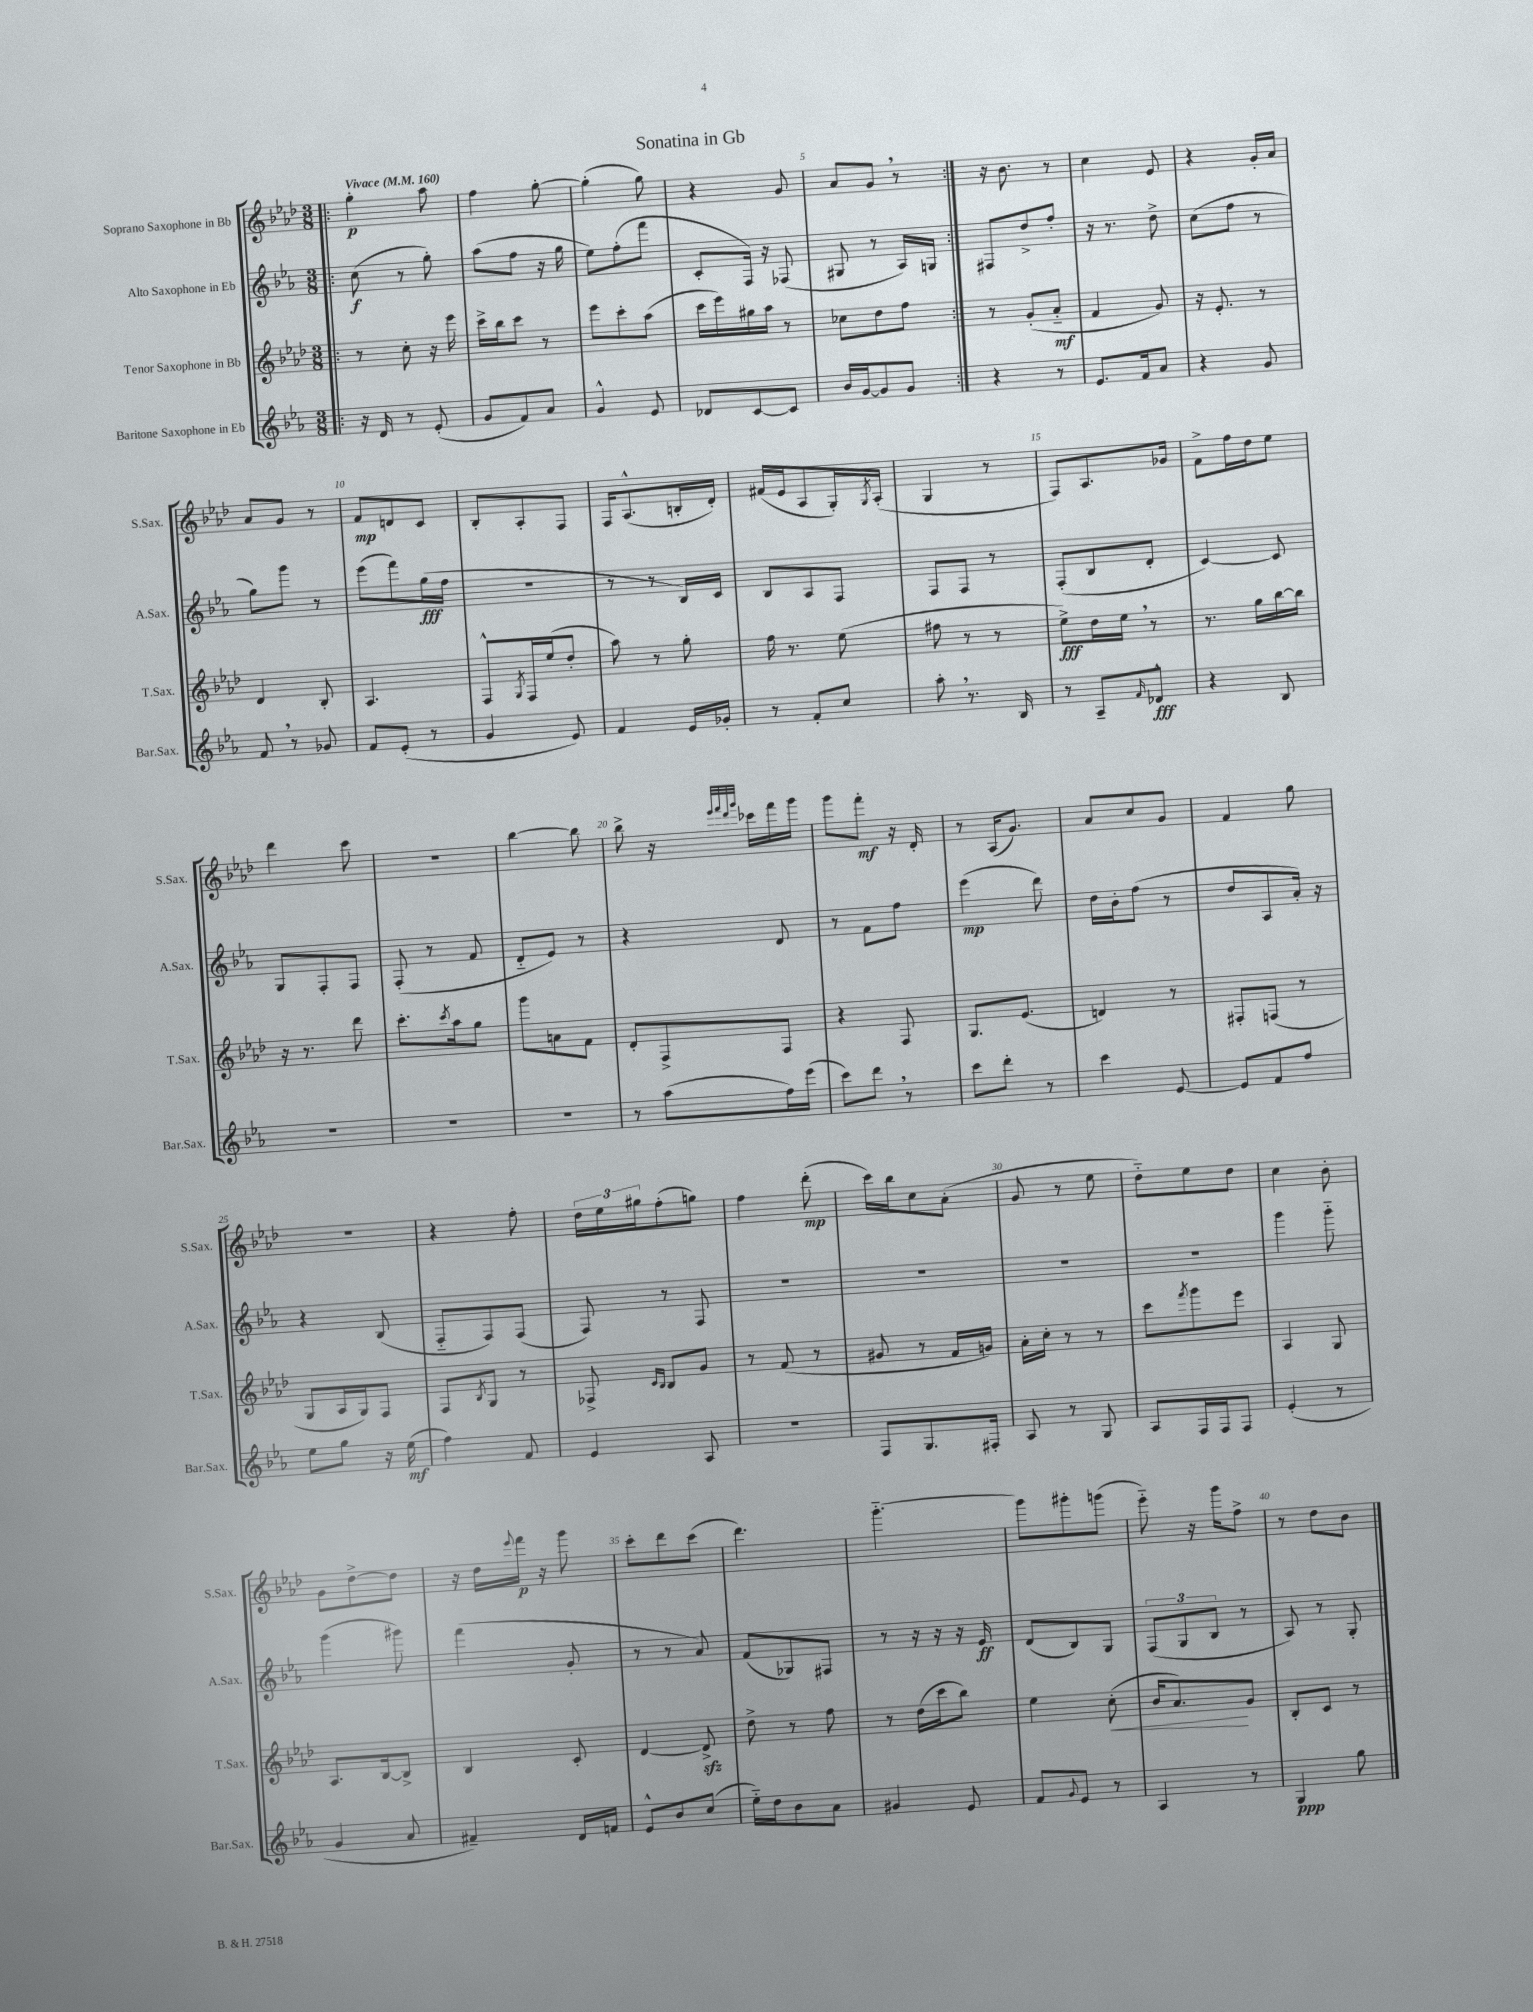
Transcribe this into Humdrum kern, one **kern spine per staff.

**kern	**dynam	**kern	**dynam	**kern	**dynam	**kern	**dynam
*part4	*part4	*part3	*part3	*part2	*part2	*part1	*part1
*staff4	*staff4	*staff3	*staff3	*staff2	*staff2	*staff1	*staff1
*I"Baritone Saxophone in Eb	*	*I"Tenor Saxophone in Bb	*	*I"Alto Saxophone in Eb	*	*I"Soprano Saxophone in Bb	*
*I'Bar.Sax.	*	*I'T.Sax.	*	*I'A.Sax.	*	*I'S.Sax.	*
*clefG2	*	*clefG2	*	*clefG2	*	*clefG2	*
*k[b-e-a-]	*	*k[b-e-a-d-]	*	*k[b-e-a-]	*	*k[b-e-a-d-]	*
*M3/8	*	*M3/8	*	*M3/8	*	*M3/8	*
*MM160	*	*MM160	*	*MM160	*	*MM160	*
=1!|:	=1!|:	=1!|:	=1!|:	=1!|:	=1!|:	=1!|:	=1!|:
!	!	!	!	!	!	!LO:TX:a:B:t=Vivace	!
16r	.	8r	.	(8cc\	f	4gg'\	p
16d/	.	.	.	.	.	.	.
8r	.	8cc'\	.	8r	.	.	.
(8e-'/	.	16r	.	8gg'\)	.	8aa-\	.
.	.	16eee-\	.	.	.	.	.
=2	=2	=2	=2	=2	=2	=2	=2
8g/L	.	16ccc^\LL	.	(8aa-\L	.	4ff\	.
.	.	16bb-\J	.	.	.	.	.
8f/)	.	8ccc\J	.	8ff\J	.	.	.
8a-/J	.	8r	.	16r	.	[8gg'\	.
.	.	.	.	16gg\	.	.	.
=3	=3	=3	=3	=3	=3	=3	=3
4g^^/	.	8eee-\L	.	8ee-\L)	.	(4gg'\]	.
.	.	8ccc'\	.	(8ff'\	.	.	.
8e-/	.	(8aa-\J	.	8fff\J	.	8gg\)	.
=4	=4	=4	=4	=4	=4	=4	=4
8d-X/L	.	16ccc\LL	.	8c'/L	.	4r	.
.	.	16eee-\)	.	.	.	.	.
[8c/	.	16gg#X\	.	16F/Jk)	.	.	.
.	.	16aa-\JJ	.	16r	.	.	.
8c/J]	.	8r	.	(8F-X/	.	8g/	.
=5	=5	=5	=5	=5	=5	=5	=5
16b-/LL	.	8cc-X\L	.	8G#X/	.	8a-/L	.
[16g/J	.	.	.	.	.	.	.
8g/]	.	8dd-\	.	8r	.	8g,/J	.
8g/J	.	8ff\J	.	16A-/LL)	.	8r	.
.	.	.	.	16Gn/JJ	.	.	.
=6:|!	=6:|!	=6:|!	=6:|!	=6:|!	=6:|!	=6:|!	=6:|!
4r	.	8r	.	8F#X/L	.	16r	.
.	.	.	.	.	.	8.b-\	.
.	.	(8g'/L	.	8dd^/	.	.	.
8r	.	8a-/J	mf	8ff'/J	.	8r	.
=7	=7	=7	=7	=7	=7	=7	=7
8.e-/L	.	4f/	.	16r	.	4cc\	.
.	.	.	.	8.r	.	.	.
16f/k	.	.	.	.	.	.	.
8a-/J	.	8g/)	.	8dd^\	.	8e-/	.
=8	=8	=8	=8	=8	=8	=8	=8
4r	.	16r	.	(8cc\L	.	4r	.
.	.	8.e-'/	.	.	.	.	.
.	.	.	.	8ff\J	.	.	.
8g/	.	8r	.	8r	.	16g'/LL	.
.	.	.	.	.	.	16a-/JJ	.
!!LO:LB:g=z
=9	=9	=9	=9	=9	=9	=9	=9
8f,/	.	4d-/	.	8gg\L)	.	8a-/L	.
8r	.	.	.	8ggg\J	.	8g/J	.
8g-X/	.	8B-'/	.	8r	.	8r	.
=10	=10	=10	=10	=10	=10	=10	=10
8f/L	.	4.A-/	.	(8eee-\L	.	8f/L	mp
(8e-'/J	.	.	.	8fff\)	.	8dn/	.
8r	.	.	.	(16gg\L	fff	8c/J	.
.	.	.	.	16ff\JJ	.	.	.
=11	=11	=11	=11	=11	=11	=11	=11
4g/	.	8F^^/L	.	4.r	.	8B-'/L	.
.	.	8qG/	.	.	.	.	.
.	.	16F/L	.	.	.	8A-'/	.
.	.	(16ee-/J	.	.	.	.	.
8e-/)	.	8dd-'/J	.	.	.	8F/J	.
=12	=12	=12	=12	=12	=12	=12	=12
4f/	.	8aa-\)	.	8r	.	16F/KL	.
.	.	.	.	.	.	(8.A-^^/	.
.	.	8r	.	8r	.	.	.
16e-/LL	.	8gg'\	.	16B-/LL)	.	16Bn'/L	.
16g-X'/JJ	.	.	.	16c/JJ	.	16d-'/JJ)	.
=13	=13	=13	=13	=13	=13	=13	=13
8r	.	16ff\	.	8B-/L	.	(16f#X/LL	.
.	.	8.r	.	.	.	16e-/J	.
8f'/L	.	.	.	8A-/	.	8A-/	.
8cc/J	.	(8ee-\	.	8F/J	.	16G'/L)	.
.	.	.	.	.	.	8qG/	.
.	.	.	.	.	.	(16A-'/JJ	.
=14	=14	=14	=14	=14	=14	=14	=14
8aa-',\	.	8ff#X\	.	8F/L	.	4G/	.
8.r	.	8r	.	8F/J	.	.	.
.	.	8r	.	8r	.	8r	.
16B-/	.	.	.	.	.	.	.
=15	=15	=15	=15	=15	=15	=15	=15
8r	.	8ee-^\L)	fff	(8F'/L	.	8F/L)	.
8A-~/L	.	16dd-\L	.	8B-/	.	8.A-/	.
.	.	16ee-,\JJ	.	.	.	.	.
16qqf/	.	.	.	.	.	.	.
8d-X^^/J	fff	8r	.	8d'/J	.	.	.
.	.	.	.	.	.	16g-X/Jk	.
=16	=16	=16	=16	=16	=16	=16	=16
4r	.	8.r	.	[4c/)	.	8f^\L	.
.	.	.	.	.	.	16ff\L	.
.	.	16gg\LL	.	.	.	16dd-\J	.
8B-/	.	[16bb-\	.	8c/]	.	8ee-\J	.
.	.	16bb-\JJ]	.	.	.	.	.
!!LO:LB:g=z
=17	=17	=17	=17	=17	=17	=17	=17
4.r	.	16r	.	8G/L	.	4ddd-\	.
.	.	8.r	.	.	.	.	.
.	.	.	.	8F'/	.	.	.
.	.	8ddd-\	.	8F/J	.	8ccc\	.
=18	=18	=18	=18	=18	=18	=18	=18
4.r	.	8.ccc'\L	.	(8F'/	.	4.r	.
.	.	.	.	8r	.	.	.
.	.	8qccc/	.	.	.	.	.
.	.	16aa-\k	.	.	.	.	.
.	.	8gg\J	.	8f/	.	.	.
=19	=19	=19	=19	=19	=19	=19	=19
4.r	.	8ggg\L	.	8d/L	.	[4bb-\	.
.	.	8an\	.	8e-/J)	.	.	.
.	.	8f\J	.	8r	.	8bb-\]	.
=20	=20	=20	=20	=20	=20	=20	=20
8r	.	8d-'/L	.	4r	.	8bb-^\	.
(8aa-\L	.	8F^/	.	.	.	16r	.
.	.	.	.	.	.	32qqeee-/LLL	.
.	.	.	.	.	.	32qqfff/	.
.	.	.	.	.	.	32qqddd-/	.
.	.	.	.	.	.	32qqggg/JJJ	.
.	.	.	.	.	.	16ccc-X\LL	.
16ff\L)	.	8F/J	.	8d/	.	16fff\	.
(16eee-\JJ	.	.	.	.	.	16ggg\JJ	.
=21	=21	=21	=21	=21	=21	=21	=21
8ccc\L)	.	4r	.	8r	.	8ggg\L	.
8ddd,\J	.	.	.	8f\L	.	8fff'\J	mf
8r	.	8F/	.	8ff\J	.	16r	.
.	.	.	.	.	.	16d-'/	.
=22	=22	=22	=22	=22	=22	=22	=22
8ccc\L	.	8.G/L	.	(4eee-\	mp	8r	.
8ddd'\J	.	.	.	.	.	(16A-/KL	.
.	.	(8.e-/J	.	.	.	8.g/J)	.
8r	.	.	.	8ddd\)	.	.	.
=23	=23	=23	=23	=23	=23	=23	=23
4ccc\	.	4dn/)	.	16dd\LL	.	8a-/L	.
.	.	.	.	16b-'\J	.	.	.
.	.	.	.	(8ff\J	.	8cc/	.
[8e-/	.	8r	.	8r	.	8g/J	.
=24	=24	=24	=24	=24	=24	=24	=24
8e-/L]	.	8F#X'/L	.	8dd/L	.	4f/	.
8f/	.	(8Fn/J	.	8A-/	.	.	.
8ff/J	.	8r	.	16a-'/Jk)	.	8gg\	.
.	.	.	.	16r	.	.	.
!!LO:LB:g=z
=25	=25	=25	=25	=25	=25	=25	=25
8ee-\L	.	8G/L	.	4r	.	4.r	.
8gg\J	.	16A-/L	.	.	.	.	.
.	.	16G/J)	.	.	.	.	.
16r	.	8F/J	.	(8B-/	.	.	.
(16ee-\	mf	.	.	.	.	.	.
=26	=26	=26	=26	=26	=26	=26	=26
4ff\)	.	8F/L	.	8F/L	.	4r	.
.	.	8qB-/	.	.	.	.	.
.	.	8G/J	.	8F/)	.	.	.
8f/	.	8r	.	(8F/J	.	8ff'\	.
=27	=27	=27	=27	=27	=27	=27	=27
4e-/	.	8F-X^/	.	8F/)	.	24dd-\LL	.
.	.	.	.	.	.	24ee-\	.
.	.	.	.	.	.	24gg#X\J	.
.	.	16qqc/LL	.	.	.	.	.
.	.	16qqB-/JJ	.	.	.	.	.
.	.	8B-/L	.	8r	.	(8ff'\	.
8A-/	.	8g/J	.	8F/	.	8ggn\J)	.
=28	=28	=28	=28	=28	=28	=28	=28
4.r	.	8r	.	4.r	.	4ff\	.
.	.	(8f/	.	.	.	.	.
.	.	8r	.	.	.	(8ddd-'\	mp
=29	=29	=29	=29	=29	=29	=29	=29
8F/L	.	8g#X/	.	4.r	.	16ccc\LL)	.
.	.	.	.	.	.	16bb-\J	.
8.G/	.	8r	.	.	.	8cc\	.
.	.	16f/LL	.	.	.	(8a-'\J	.
16F#X'/Jk	.	16gn/JJ)	.	.	.	.	.
=30	=30	=30	=30	=30	=30	=30	=30
8A-/	.	16a-'\LL	.	4.r	.	8g/	.
.	.	16cc'\JJ	.	.	.	.	.
8r	.	8r	.	.	.	8r	.
8G/	.	8r	.	.	.	8ee-\	.
=31	=31	=31	=31	=31	=31	=31	=31
8A-/L	.	8ccc\L	.	4.r	.	8dd-\L)	.
.	.	8qfff/	.	.	.	.	.
16F/L	.	8ggg\	.	.	.	8ee-\	.
16F/J	.	.	.	.	.	.	.
8F/J	.	8eee-\J	.	.	.	8dd-\J	.
=32	=32	=32	=32	=32	=32	=32	=32
(4e-'/	.	4A-/	.	4ggg\	.	4cc\	.
8r	.	8G/	.	8ggg\	.	8b-'\	.
!!LO:LB:g=z
=33	=33	=33	=33	=33	=33	=33	=33
4g/	.	8.A-/L	.	(4ggg\	.	8g\L	.
.	.	.	.	.	.	[8dd-^\	.
.	.	[16B-/k	.	.	.	.	.
8a-/	.	8B-^/J]	.	8ggg#X\)	.	8dd-\J]	.
=34	=34	=34	=34	=34	=34	=34	=34
4f#X~/)	.	4B-/	.	(4fff\	.	16r	.
.	.	.	.	.	.	16dd-\LL	.
.	.	.	.	.	.	8qqeee-/	.
.	.	.	.	.	.	16fff\JJ	p
.	.	.	.	.	.	16r	.
16d/LL	.	8c'/	.	8g'/	.	8ggg\	.
16fn/JJ	.	.	.	.	.	.	.
=35	=35	=35	=35	=35	=35	=35	=35
8e-^^/L	.	[4d-/	.	8r	.	8ccc'\L	.
8b-/	.	.	.	8r	.	8ddd-\	.
(8cc/J	.	8d-zz^/]	.	8a-/)	.	(8ccc\J	.
=36	=36	=36	=36	=36	=36	=36	=36
16ee-\LL)	.	8dd-^\	.	(8f/L	.	4.ddd-\)	.
16dd\J	.	.	.	.	.	.	.
8b-\	.	8r	.	8G-X/)	.	.	.
8a-\J	.	8ff\	.	8F#X/J	.	.	.
=37	=37	=37	=37	=37	=37	=37	=37
4g#X/	.	8r	.	8r	.	[4.ggg\	.
.	.	(16dd-\LL	.	16r	.	.	.
.	.	16ccc\J	.	16r	.	.	.
8e-/	.	8bb-\J)	.	16r	.	.	.
.	.	.	.	16e-/	ff	.	.
=38	=38	=38	=38	=38	=38	=38	=38
8f/L	.	4ee-\	.	(8d/L	.	8ggg\L]	.
8qqg/	.	.	.	.	.	.	.
8e-/J	.	.	.	8B-/)	.	8ggg#X'\	.
!	!	!	!LO:HP:b	!	!	!	!
8r	.	(8cc'\	<	8G/J	.	(8gggn\J	.
=39	=39	=39	=39	=39	=39	=39	=39
4A-/	.	16b-/KL	.	(12F/L	.	8eee-\)	.
.	.	8.a-/)	.	.	.	.	.
.	.	.	.	12G/	.	.	.
.	.	.	.	.	.	16r	.
.	.	.	.	12B-/J	.	.	.
.	.	.	.	.	.	16ggg\KL	.
8r	.	8g/J	[	8r	.	8ff^\J	.
=40	=40	=40	=40	=40	=40	=40	=40
4G/	ppp	8B-'/L	.	8A-/)	.	8r	.
.	.	8c/J	.	8r	.	8dd-\L	.
8gg\	.	8r	.	8G'/	.	8b-\J	.
==	==	==	==	==	==	==	==
*-	*-	*-	*-	*-	*-	*-	*-
